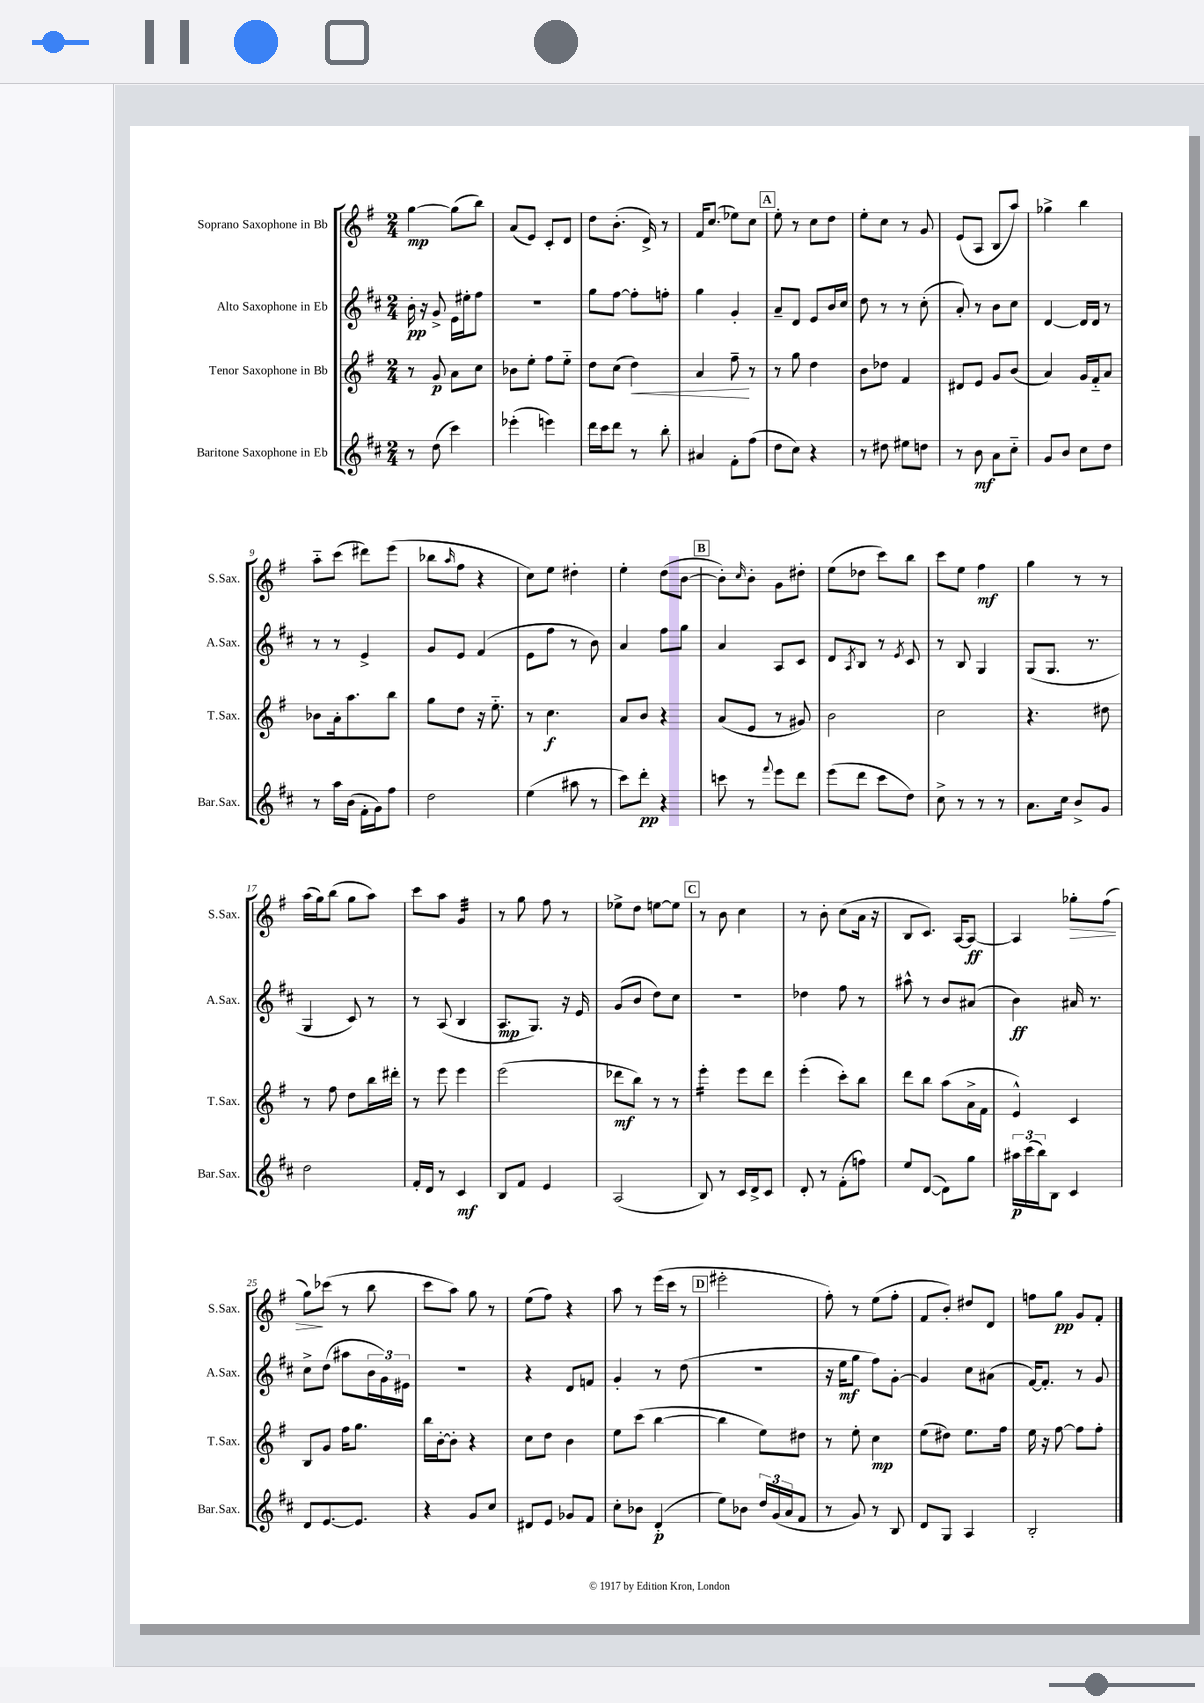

**kern	**kern	**kern	**kern
*staff4	*staff3	*staff2	*staff1
*clefG2	*clefG2	*clefG2	*clefG2
*k[f#c#]	*k[f#]	*k[f#c#]	*k[f#]
*M2/4	*M2/4	*M2/4	*M2/4
8r	8r	16b'	[4gg
.	.	16r	.
(8dd	8g	8g^	.
4ccc#)	8a	16e	(8gg]
.	.	16ee#'	.
.	8cc	8ff#	8bb)
=	=	=	=
(4eee-'	8b-	2r	(8a
.	8ee'	.	8e)
4eee)	8ff#	.	8c'
.	8ee'~	.	8d
=	=	=	=
16ddd	8dd	8gg	8dd
16ccc#	.	.	.
8ddd	(8cc	[8ff#	(8.b'
8r	4dd)	8ff#']	.
.	.	.	16d^)
8bb'	.	8ff'	8r
=	=	=	=
4a#	4a	4gg	16f#
.	.	.	(8.cc
8f#'	8ff#~	4g'	8ee-)
(8ff#	8r	.	8cc
=	=	=	=
8dd	8r	8a~	8ee'
8cc#)	8gg	8d	8r
4r	4dd	8e	8cc
.	.	16b	8dd
.	.	16cc#	.
=	=	=	=
8r	8b	8dd	8ee'
8dd#	8dd-	8r	8cc
8ee#	4f#	8r	8r
8dd	.	(8cc#'	8g
=	=	=	=
8r	8d#	8a')	(8e
8b	8e	8r	8A
8a	8g	8b	8B
8cc#'~	(8b	8cc#	8aa)
=	=	=	=
8g	4a)	[4d	4gg-^
8b	.	.	.
8cc#	16g	16d]	4bb
.	16f#'~	16d	.
8dd	8a	8r	.
=	=	=	=
8r	8b-	8r	8aa'~
16aa	16a'	8r	(8ccc
(16b	8.aa	.	.
16f#'	.	4e^	8ddd#)
16g)	.	.	.
8ff#	8bb	.	(8eee
=	=	=	=
2dd	8gg	8g	8bb-
.	.	.	16qqaa
.	8dd	8e	8ff#
.	16r	(4f#	4r
.	8.ee'~	.	.
=	=	=	=
(4ee	8r	8e	8cc)
.	4.cc	8ff#	8ee
8aa#	.	8r	4dd#'
8r	.	8b)	.
=	=	=	=
8ccc#)	8a	4a	4ee'
8ddd'	8b	.	.
4r	4r	8ff#	(8dd
.	.	8gg	[8b
=	=	=	=
8ccc	(8a	4a	8b'])
.	.	.	16qqcc
8r	8e	.	8b'
8qqfff#	.	.	.
8eee	8r	8A	8g
8ddd	8g#)	8c#	8dd#'
=	=	=	=
(8eee	2b	8d	(8ee
.	.	8qA	.
8ddd	.	8B	8dd-
8ccc#	.	8r	8ccc)
.	.	8qe	.
8dd)	.	8c#	8bb
=	=	=	=
8cc#^	2cc	8r	8ccc
8r	.	8B	8ee
8r	.	4G	4ff#
8r	.	.	.
=	=	=	=
8.a	4.r	(8G	4gg
.	.	8.G	.
16cc#	.	.	.
8b^	.	.	8r
.	.	8.r	.
8g	8dd#	.	8r
=	=	=	=
2dd	8r	4G	(16aa
.	.	.	16gg)
.	8ff#	.	(8bb
.	8dd	8c#)	8gg
.	16bb	8r	8aa)
.	16ddd#'	.	.
=	=	=	=
16f#'	8r	8r	8ccc
16d	.	.	.
8r	8eee	(8A	8aa
4c#	4eee	4B	4g
=	=	=	=
8B	(2eee	8.A	8r
8f#	.	.	8gg
.	.	8.G)	.
4e	.	.	8ff#
.	.	16r	8r
.	.	16e	.
=	=	=	=
(2A	8ddd-	(8g	8ee-^
.	8bb)	8b	8dd
.	8r	8dd)	[8ee
.	8r	8cc#	8ee]
=	=	=	=
8B)	4eee'	2r	8r
8r	.	.	8b
16c#	8eee	.	4cc
16d^	.	.	.
8c#	8ddd	.	.
=	=	=	=
8d'	(4eee'	4dd-	8r
8r	.	.	8b'
(8f#'	8ccc')	8ff#	(8cc
8ff)	8bb	8r	16a
.	.	.	16r
=	=	=	=
8ee	8ddd	8aa#^^	8B
([8d	8bb	8r	8.c)
8d])	(8aa	8b	.
.	.	.	[16A
8gg	16a^	(8a#	8A_
.	16f#	.	.
=	=	=	=
24aa#	4e^^)	4b)	4A]
(24ccc#	.	.	.
24bb)	.	.	.
8B	.	.	.
4c#	4c	16a#	8gg-'
.	.	8.r	.
.	.	.	(8ff#
=	=	=	=
8d	8B	8cc#^	8gg)
[8.e	8g	(8dd	(8ccc-
.	16ff#	8aa#	8r
8.e]	8.gg	.	.
.	.	24b	8bb
.	.	24g)	.
.	.	24e#	.
=	=	=	=
4r	16bb	2r	8ccc
.	[16b'	.	.
.	8b']	.	8aa)
8g	4r	.	8gg
8cc#	.	.	8r
=	=	=	=
8d#	8cc	4r	(8ee
8e	8dd	.	8ff#)
8g-	4b	8d	4r
8f#	.	8f	.
=	=	=	=
8cc#'	8ee	4g'	8aa
8b-	(8ccc	.	8r
(4d'	[4bb	8r	(16eee
.	.	.	16ccc
.	.	(8dd	8r
=	=	=	=
8ee)	4bb]	2r	2eee#'
8b-	.	.	.
24dd	8ee)	.	.
(24g	.	.	.
24a	.	.	.
8f#	8dd#	.	.
=	=	=	=
8r	8r	16r	8ff#')
.	.	16ee	.
8g)	8ee'	8gg	8r
8r	4cc	8ff#)	(8ee
8B	.	[8g'	8ff#'
=	=	=	=
8d	(8ee	4g]	8f#
8G	8dd#)	.	8b')
4A	8.ee	8cc#	8dd#
.	.	(8a#	8d
.	16ff#	.	.
=	=	=	=
2B'	16ee	[16f#)	8ff
.	16r	8.f#']	.
.	[8ff#	.	8gg
.	8ff#]	8r	8g
.	8ff#'	8g	8f#'
==	==	==	==
*-	*-	*-	*-
